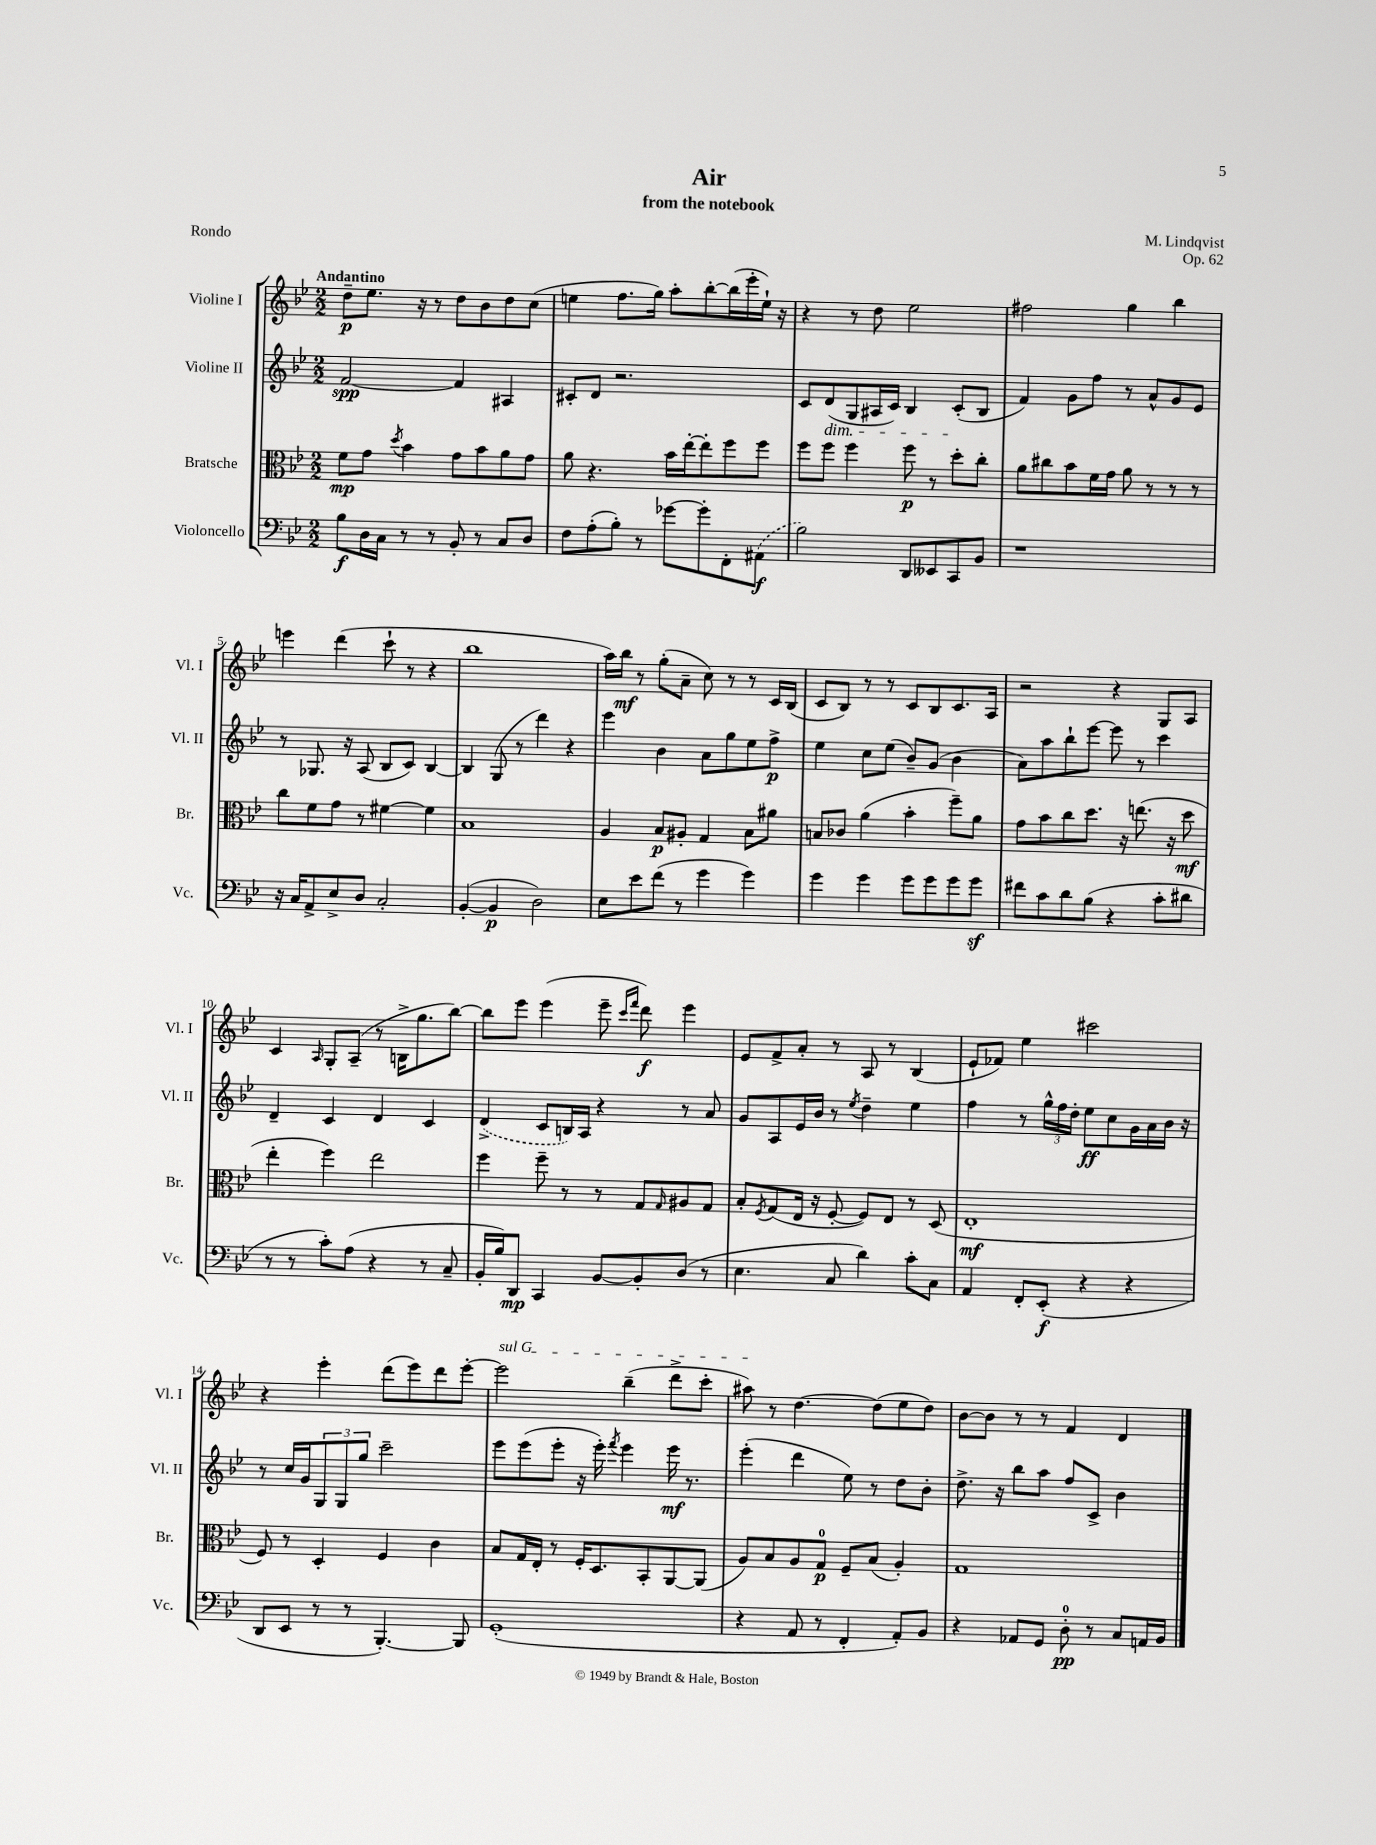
\header { title = "Air" composer = "M. Lindqvist" subtitle = "from the notebook" opus = "Op. 62" piece = "Rondo" }
<<
\new StaffGroup <<
\new Staff = "s0" \with { instrumentName = "Violine I" shortInstrumentName = "Vl. I" } {
    \clef treble \key bes \major \numericTimeSignature \time 2/2 \tempo "Andantino"
    d''8--\p ees''8. r16 r8 d''8 bes'8 d''8 c''8( |
    e''4 f''8. g''16) a''8-. bes''8~-. bes''16( ees'''16-. e''16-!) r16 |
    r4 r8 d''8 ees''2 |
    fis''2 g''4 bes''4 |
    e'''4 d'''4( c'''8-! r8 r4 |
    bes''1 |
    a''16) bes''16\mf r8 g''8-.( a'8-- c''8) r8 r8 c'16 bes16( |
    c'8 bes8) r8 r8 c'8 bes8 c'8. a16 |
    r2 r4 g8 a8 |
    c'4 \grace { a16 } g8-. a8--( r8 b16-> g''8. bes''8~) |
    bes''8 ees'''8 ees'''4( ees'''8-- \grace { c'''16 f'''16 } d'''8\f) ees'''4 |
    ees'8 f'8-> a'8-. r8 a8 r8 bes4( |
    ees'8-! fes'8) ees''4 cis'''2 |
    r4 ees'''4-. d'''8( ees'''8) d'''8 ees'''8~-. |
    \once \override TextSpanner.bound-details.left.text = \markup { \italic "sul G" } ees'''2\startTextSpan bes''4--( d'''8-> c'''8-. |
    ais''8\stopTextSpan) r8 d''4.~ d''8( ees''8 d''8) |
    bes'8~ bes'8 r8 r8 f'4 d'4 \bar "|." |
}
\new Staff = "s1" \with { instrumentName = "Violine II" shortInstrumentName = "Vl. II" } {
    \clef treble \key bes \major \numericTimeSignature \time 2/2
    f'2~\spp f'4 ais4 |
    cis'8-. d'8 r2. |
    c'8 d'8\dim( g8 ais16 c'16) bes4 c'8-.\!( bes8 |
    f'4) g'8 f''8 r8 a'8-^ g'8 ees'8 |
    r8 ges8. r16 a8( bes8 c'8) bes4~ |
    bes4 g8( r8 d'''4) r4 |
    ees'''4 bes'4 a'8 g''8 ees''8 f''8->\p |
    ees''4 c''8 ees''8( bes'8--) g'8( bes'4 |
    a'8) a''8 bes''8-! ees'''8~ ees'''8 r8 c'''4 |
    d'4-- c'4 d'4 c'4 |
    \once \slurDashed d'4->( c'8 b16) a16 r4 r8 a'8 |
    g'8 a8 ees'16 bes'16 r8 \acciaccatura { ees''8 } d''4-- ees''4 |
    f''4 r8 \tuplet 3/2 { g''16-^ f''16 d''16-. } ees''8\ff c''8 g'16 a'16 bes'16 r16 |
    r8 c''16 g'16 \tuplet 3/2 { g8 g8 g''8 } c'''2-- |
    ees'''8 ees'''8( ees'''8-. r16 ees'''16-.) \acciaccatura { f'''8 } ees'''4 ees'''16\mf r8. |
    ees'''4-.( d'''4 ees''8) r8 d''8 bes'8-. |
    d''8.-> r16 bes''8 a''8 f''8 c'8-> bes'4 \bar "|." |
}
\new Staff = "s2" \with { instrumentName = "Bratsche" shortInstrumentName = "Br." } {
    \clef alto \key bes \major \numericTimeSignature \time 2/2
    f'8\mp g'8 \acciaccatura { d''8 } bes'4 g'8 bes'8 a'8 g'8 |
    a'8 r4. bes'16 ees''16~-. ees''8-. f''8 f''8 |
    f''8 f''8 f''4 f''8\p r8 d''8-. c''8-. |
    a'8 cis''8 bes'8 f'16 g'16 a'8 r8 r8 r8 |
    c''8 f'8 g'8 r8 fis'4~ fis'4 |
    bes1 |
    a4 bes8\p ais8-. g4 bes8 ais'8 |
    b8 ces'8 a'4( bes'4-. f''8--) a'8 |
    g'8 bes'8 c''8 d''8. r16 e''8.( r16 d''8\mf |
    ees''4-. f''4) ees''2 |
    f''4 f''8-- r8 r8 g8 \grace { g16 } ais8 g8 |
    bes8-. \acciaccatura { f8 } g8( ees16 r16 f8~-. f8) ees8 r8 d8( |
    ees1-.\mf |
    f8) r8 d4-. f4 c'4 |
    bes8 g16 ees16-. r8 f16-. d8. bes,8-. a,8~ a,8( |
    a8) bes8 a8 g8-0\p f8-- bes8( a4-.) |
    g1 \bar "|." |
}
\new Staff = "s3" \with { instrumentName = "Violoncello" shortInstrumentName = "Vc." } {
    \clef bass \key bes \major \numericTimeSignature \time 2/2
    bes8\f d16 c16 r8 r8 bes,8-. r8 c8 d8 |
    f8 a8-.( bes8-.) r8 ges'8~ ges'8-. f,8-. \once \slurDashed ais,8\f( |
    bes2) d,8 eeses,8 c,8 bes,8 |
    r1 |
    r16 c16 a,8-> ees8-> d8 c2-. |
    bes,4~-.( bes,4\p d2) |
    ees8 ees'8 f'8( r8 g'4 g'4) |
    g'4 g'4 g'8 g'8 g'8 g'8\sf |
    fis'8 c'8 d'8 bes8( r4 c'8-. dis'8 |
    r8 r8 c'8-.) a8( r4 r8 c8-- |
    bes,16-. bes16) d,8\mp c,4 bes,8~ bes,8-. d8( r8 |
    ees4. c8 d'4) c'8-. c8 |
    a,4 f,8-. ees,8-.\f( r4 r4 |
    d,8 ees,8 r8 r8 bes,,4.~-.) bes,,8 |
    g,1-.( |
    r4 a,8 r8 f,4-. a,8-.) bes,8 |
    r4 aes,8 g,8 d8-0-.\pp r8 c8 a,16 bes,16 \bar "|." |
}
>>
>>
